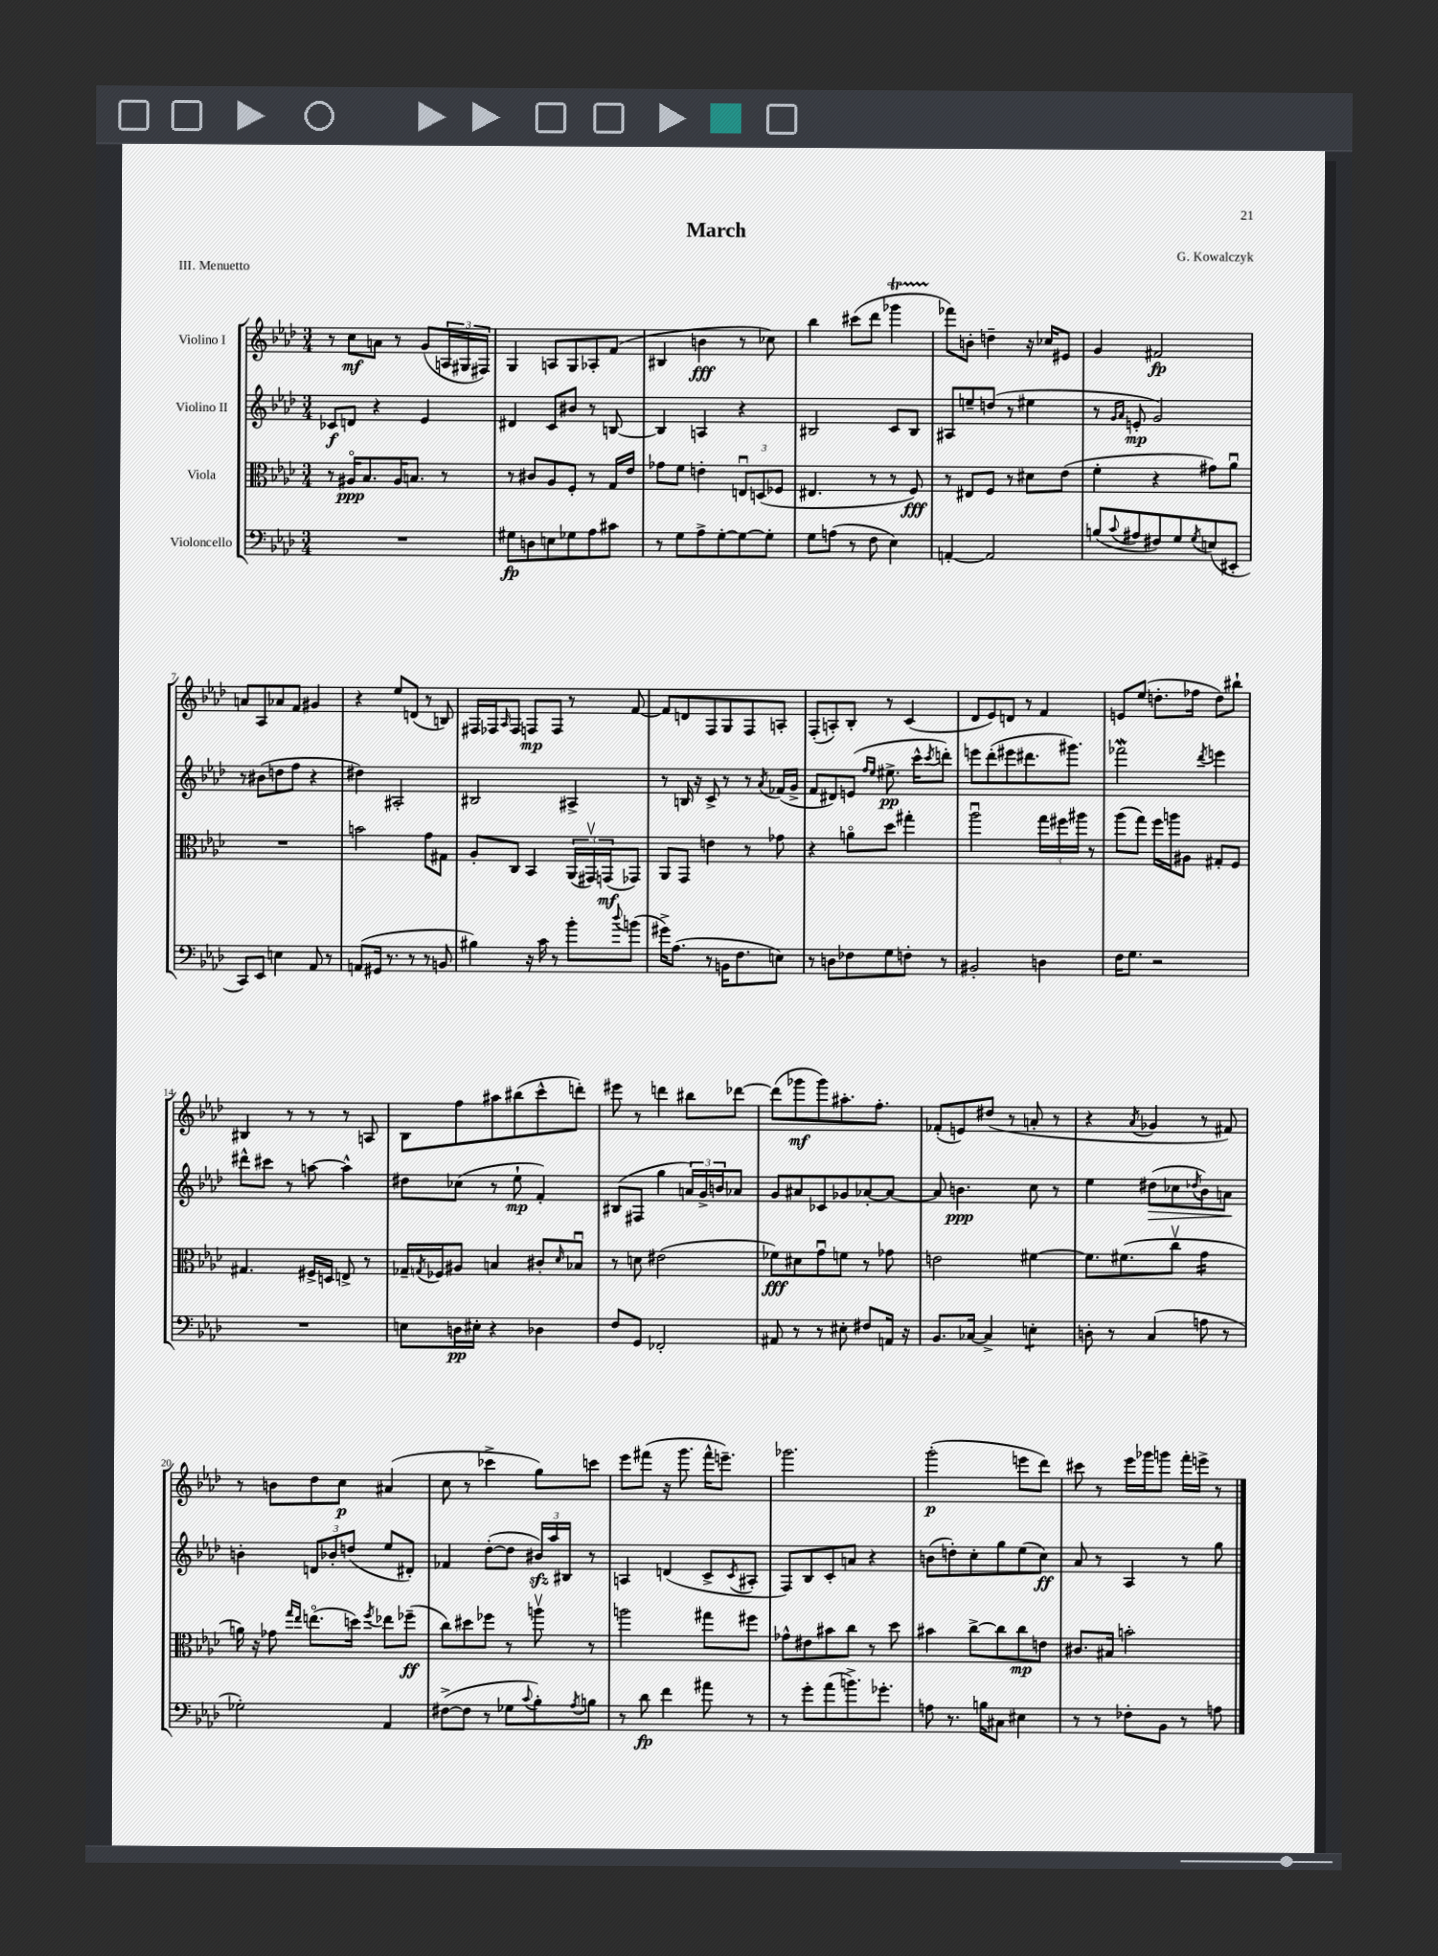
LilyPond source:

\header { title = "March" composer = "G. Kowalczyk" piece = "III. Menuetto" }
<<
\new StaffGroup <<
\new Staff = "s0" \with { instrumentName = "Violino I" } {
    \clef treble \key aes \major \numericTimeSignature \time 3/4
    r8 c''8\mf a'8 r8 g'8( \tuplet 3/2 { a16 gis16 fis16) } |
    g4 a8 g8 aes8-. f'8( |
    bis4 b'4\fff r8 ces''8) |
    bes''4 cis'''8( des'''8 ges'''4\startTrillSpan |
    fes'''8\stopTrillSpan) b'8-. d''4-- r16 ces''16 eis'8 |
    g'4 fis'2\fp |
    a'8 aes8 aes'8 f'8 gis'4 |
    r4 ees''8 d'8( r8 b8) |
    fis16 fes16 \grace { aes16 } fes8 f8\mp f8 r8 f'8~ |
    f'8 d'8 f8 g8 f8 a8-. |
    f8-.( a8-.) bes8-. r8 c'4( |
    des'8 ees'8) d'8 r8 f'4 |
    e'8 ees''8( d''8.-. fes''16 d''8) bis''8-! |
    bis4 r8 r8 r8 a8 |
    bes8 f''8 ais''8 bis''8( c'''8-^ d'''8-.) |
    eis'''8 r8 d'''4 bis''8 des'''8~ |
    des'''8( ges'''8\mf ges'''8) ais''8.-. f''8.-. |
    fes'8-.( e'8) dis''8( r8 a'8-. r8 |
    r4 \acciaccatura { aes'8 } ges'4 r8 fis'8) |
    r8 b'8 des''8 c''8\p ais'4( |
    c''8 r8 ces'''4-> g''8) c'''8 |
    ees'''8 fis'''8( r16 g'''8. fis'''16-^ e'''8.--) |
    ges'''2. |
    g'''2-.\p( e'''8 des'''8) |
    cis'''8 r8 ees'''16 ges'''16 g'''8 f'''16-. e'''16-> r8 \bar "|." |
}
\new Staff = "s1" \with { instrumentName = "Violino II" } {
    \clef treble \key aes \major \numericTimeSignature \time 3/4
    ces'8\f d'8 r4 ees'4 |
    dis'4 c'8 bis'8 r8 b8~ |
    b4 a4 r4 |
    bis2 c'8 bis8 |
    ais8 e''8-- d''8( r8 eis''4 |
    r8 \grace { g'16 aes'16 } e'8-.\mp g'2) |
    r8 bis'8( d''8 f''8 r4 |
    dis''4) ais2-. |
    bis2 ais4-> |
    r8 b16 r16 c'8-> r8 r8 \acciaccatura { aes'8 } fes'16( g'16-> |
    f'8 dis'8) e'8( \grace { f''16 ees''16 } eis''8.->\pp c'''16-^ \acciaccatura { c'''8 } d'''8-.) |
    e'''8 des'''8-.( eis'''8 dis'''8. gis'''8.) |
    fes'''2\mordent \acciaccatura { des'''8 } e'''4 |
    dis'''8-^ cis'''8 r8 a''8~ a''4-^ |
    dis''8 ces''8( r8 ees''8-!\mp f'4-.) |
    bis8( fis8 g''4 \tuplet 3/2 { a'16) g'16-> b'16 } aes'8 |
    g'8 ais'8 ces'8 ges'8 aes'8~-. aes'8~ |
    aes'8 b'4.\ppp c''8 r8 |
    ees''4 dis''8\>( ces''8 \acciaccatura { des''8 } bes'8) a'8\! |
    b'4-. \tuplet 3/2 { d'8 bes'8-. d''8( } ees''8 dis'8-.) |
    fes'4 des''8~-.( des''8 \tuplet 3/2 { bis'16\sfz) aes''16 bis16 } r8 |
    a4 d'4( c'8-> \acciaccatura { c'8 } ais8-. |
    f8) bes8 c'8-. a'8 r4 |
    b'8( d''8-.) c''8-. g''8 ees''8( c''8\ff) |
    aes'8 r8 aes4 r8 g''8 \bar "|." |
}
\new Staff = "s2" \with { instrumentName = "Viola" } {
    \clef alto \key aes \major \numericTimeSignature \time 3/4
    r8 ais16\flageolet\ppp bes8. ais16 b8. r8 |
    r8 cis'8 aes8 f8-. r8 g16 ees'16 |
    ges'8 f'8 e'4-. \tuplet 3/2 { e8\downbow d8( fes8 } |
    eis4. r8 r8 f8\fff) |
    r8 eis8 f8 r8 dis'8 ees'8( |
    f'4-. r4 gis'8) aes'8\downbow |
    R2. |
    b'2 g'8 gis8 |
    aes8-. c8 bes,4 \tuplet 3/2 { aes,16( gis,16\upbow) g,16\mf( } ges,8) |
    aes,8 g,8 e'4 r8 ges'8 |
    r4 a'8\flageolet des''8 gis''4-. |
    aes''2\downbow \tuplet 3/2 { g''16 fis''16 ais''16 } r8 |
    aes''8( g''8) f''16 a''16 ais8 gis8-. f8 |
    gis4. fis16-> d16 e8-> r8 |
    ges16-- \acciaccatura { g8 } fes16 ais8 b4 cis'8-. \grace { des'16 } bes8\downbow |
    r8 d'8 eis'2( |
    fes'8\fff) dis'8 g'8\downbow f'8 r8 ges'8 |
    e'2 fis'4~ |
    fis'8. fis'8.( c''8\upbow g'4:16 |
    a'16) r16 ges'8 \grace { g''16 ees''16 } e''8.\flageolet( d''16) \acciaccatura { f''8 } ees''8 fes''8--\ff( |
    c''8) dis''8 fes''8 r8 a''8\upbow r8 |
    a''2 gis''8 fis''8 |
    ges'8-^ eis'8 bis'8 c''8 r8 des''8 |
    bis'4 c''8~-> c''8 c''8\mp e'8 |
    cis'8. bis16 b'2-. \bar "|." |
}
\new Staff = "s3" \with { instrumentName = "Violoncello" } {
    \clef bass \key aes \major \numericTimeSignature \time 3/4
    R2. |
    gis8\fp d8 e8 ges8 aes8 cis'8 |
    r8 g8 aes8-> g8~-. g8~ g8-. |
    g8 a8( r8 f8 ees4) |
    a,4~-. a,2 |
    b8( \appoggiatura { c'8 } ais8 fis8) g8 \acciaccatura { g8 } e8( eis,8-. |
    c,8) ees,8 e4 aes,8 r8 |
    a,8( gis,16 r8. r8 r8 b,8 |
    bis4) r16 c'16 r8 bes'8-. \appoggiatura { des''8 } b'8( |
    gis'16->) aes8.( r8 b,16 f8. e8) |
    r8 d8 fes8 g8 f8-. r8 |
    bis,2-. d4 |
    f16 g8. r2 |
    R2. |
    e8 d16\pp eis16-. r4 des4 |
    f8 g,8 fes,2-. |
    ais,8 r8 r8 eis8-. fis8 a,16 r16 |
    bes,8. ces16~ ces4-> e4:8-. |
    d8-. r8 c4( a8 r8 |
    ges2-.) aes,4 |
    fis8~->( fis8 r8 ges8 \appoggiatura { c'8 } bes8-.) \acciaccatura { aes8 } b8 |
    r8 des'8\fp f'4 ais'8 r8 |
    r8 g'8-. aes'8( b'8.->) ges'8.-. |
    a8 r8. b16 cis8 eis4 |
    r8 r8 fes8-. bes,8 r8 a8 \bar "|." |
}
>>
>>
